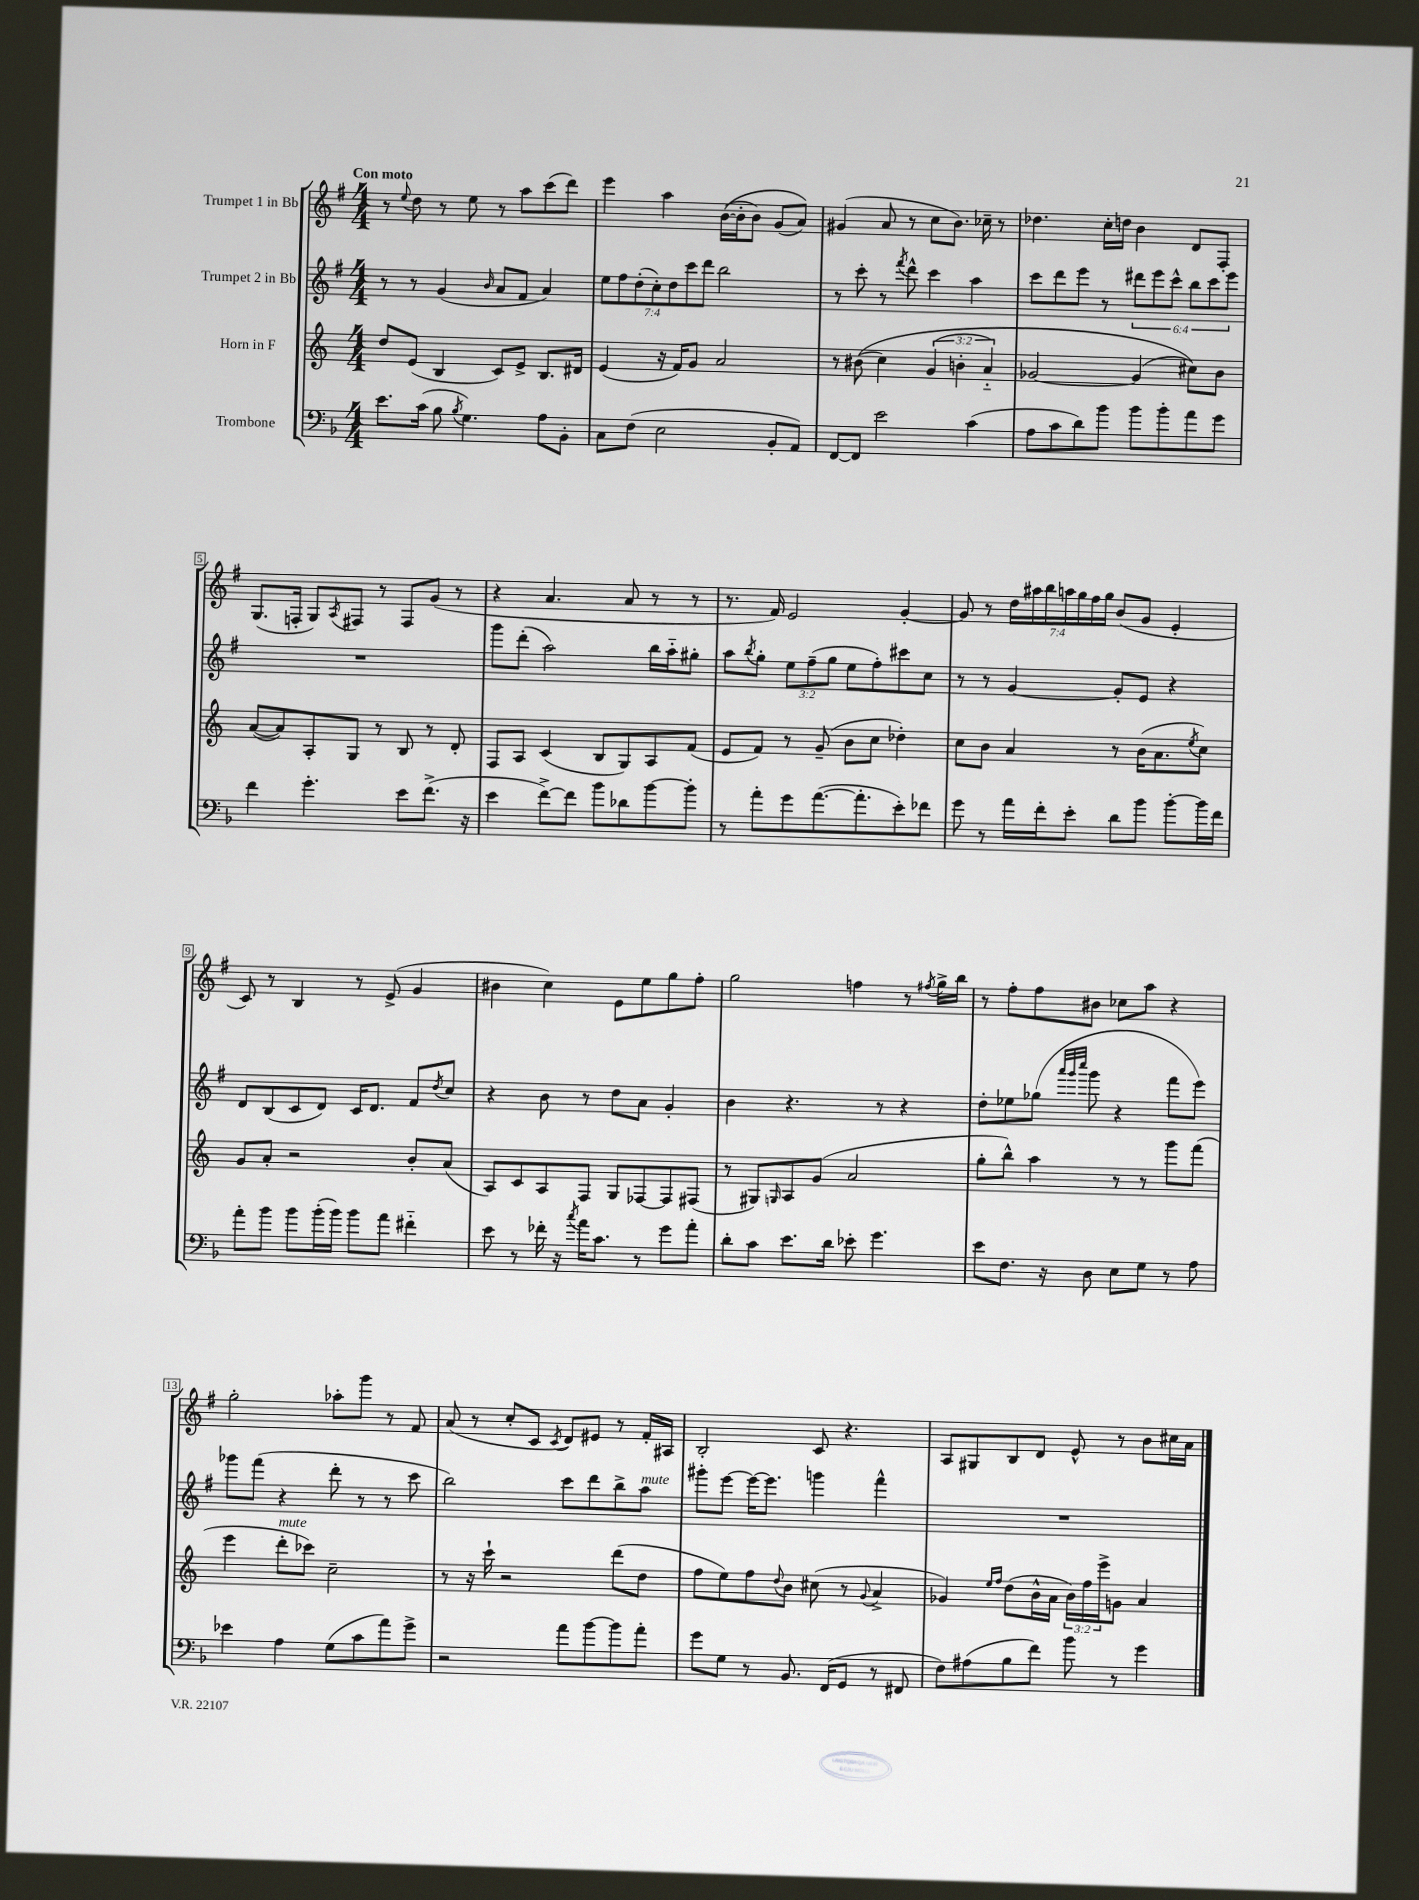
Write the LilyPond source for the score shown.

<<
\new StaffGroup <<
\new Staff = "s0" \with { instrumentName = "Trumpet 1 in Bb" } {
    \clef treble \key g \major \numericTimeSignature \time 4/4 \override Staff.TupletNumber.text = #tuplet-number::calc-fraction-text \tempo "Con moto"
    r8 \appoggiatura { e''8 } d''8 r8 e''8 r8 a''8 c'''8( d'''8) |
    e'''4 a''4 b'16~(\( b'16-. b'8) g'8( a'8)\) |
    gis'4( a'8 r8 c''8 b'8.) ces''16-- r8 |
    des''4. c''16-. d''16 b'4 d'8 fis8-. |
    g8.( f16-. g8) \acciaccatura { a8 } fis8 r8 fis8 g'8( r8 |
    r4 a'4. a'8 r8 r8 |
    r8. fis'16) e'2 g'4~-. |
    g'8 r8 \tuplet 7/4 { d''16 ais''16 b''16 a''16 g''16 fis''16 g''16 } b'8( g'8 e'4-. |
    c'8) r8 b4 r8 e'8->( g'4 |
    bis'4 c''4) e'8 e''8 g''8 fis''8-. |
    g''2 f''4 r8 \acciaccatura { fis''8 } g''16-> b''16 |
    r8 fis''8-. fis''8 bis'8 ces''8 a''8 r4 |
    g''2-. aes''8-. g'''8 r8 fis'8 |
    a'8( r8 c''8-. c'8 \acciaccatura { c'8 } d'8) eis'8 r8 fis'16-. ais16 |
    b2-. c'8 r4. |
    a8 gis8 b8 d'8 e'8-^ r8 b'8 cis''16 a'16 \bar "|." |
}
\new Staff = "s1" \with { instrumentName = "Trumpet 2 in Bb" } {
    \clef treble \key g \major \numericTimeSignature \time 4/4 \override Staff.TupletNumber.text = #tuplet-number::calc-fraction-text
    r8 r8 g'4( \grace { b'16 } a'8 fis'8 a'4) |
    \tuplet 7/4 { e''8 fis''8 d''8-.( c''8-.) d''8 c'''8 d'''8 } b''2 |
    r8 c'''8-. r8 \acciaccatura { fis'''8 } d'''8-^ c'''4 a''4 |
    c'''8 d'''8 e'''8 r8 \tuplet 6/4 { dis'''8 e'''8 c'''8-^ b''8 c'''8 e'''8 } |
    R1 |
    g'''8 d'''8-.( a''2) b''16 a''16-_ gis''8-. |
    a''8 \acciaccatura { b''8 } g''8-. \tuplet 3/2 { e''8 fis''8--( g''8 } e''8 fis''8-.) cis'''8 c''8 |
    r8 r8 g'4~ g'8-. e'8 r4 |
    d'8 b8( c'8 d'8) c'16 d'8. fis'8 \acciaccatura { d''8 } c''8 |
    r4 b'8 r8 d''8 a'8 g'4-. |
    b'4 r4. r8 r4 |
    d''8-. ees''8 ges''8( \grace { a'''32 g'''32 c''''32 } g'''8 r4 fis'''8 e'''8) |
    ges'''8 fis'''8( r4 d'''8-. r8 r8 c'''8 |
    b''2) c'''8 d'''8 b''8-> a''8^\markup { \italic "mute" } |
    gis'''8-. e'''8~ e'''16~ e'''8. g'''4 fis'''4-^ |
    R1 \bar "|." |
}
\new Staff = "s2" \with { instrumentName = "Horn in F" } {
    \clef treble \key c \major \numericTimeSignature \time 4/4 \override Staff.TupletNumber.text = #tuplet-number::calc-fraction-text
    d''8 e'8( b4 c'8) e'8-> b8. dis'16 |
    e'4( r16 f'16) g'8 a'2 |
    r8 bis'8(\( c''4) \tuplet 3/2 { g'4( b'4-. a'4-_) } |
    ges'2~ ges'4( cis''8)\) b'8 |
    a'8~( a'8) a8-. g8 r8 b8 r8 d'8-. |
    f8 a8 c'4( b8 g8) a8 f'8( |
    e'8 f'8) r8 g'8--( b'8 c''8 des''4-.) |
    c''8 b'8 a'4 r8 b'16( a'8. \acciaccatura { e''8 } c''8) |
    g'8 a'8-. r2 b'8-. a'8( |
    a8) c'8 a8 f8 g8 fes8~ fes8 fis8( |
    r8 gis8) \grace { g16 } a8 g'8( a'2 |
    g''8-. b''8-^) a''4 r8 r8 g'''8 f'''8( |
    e'''4 d'''8-.^\markup { \italic "mute" } ces'''8) c''2-- |
    r8 r16 c'''16-! r2 d'''8( d''8 |
    f''8 e''8) f''8 \appoggiatura { d''8 } b'8 cis''8( r8 \appoggiatura { g'8 } a'4-> |
    ges'4) \grace { e''16 f''16 } d''8( b'16-^ a'16 \tuplet 3/2 { b'16) f''16 e'''16-> } g'8 a'4 \bar "|." |
}
\new Staff = "s3" \with { instrumentName = "Trombone" } {
    \clef bass \key f \major \numericTimeSignature \time 4/4
    e'8. c'16( bes8 \acciaccatura { bes8 } g4.) a8 bes,8-. |
    c8 f8( e2 bes,8-. a,8) |
    f,8~ f,8 e'2 c'4( |
    a8 c'8 d'8) bes'8 bes'8 bes'8-. a'8 g'8 |
    f'4 g'4.-. e'8 f'8.->( r16 |
    e'4 f'8~->) f'8 bes'8 des'8 bes'8~ bes'8-. |
    r8 a'8-. g'8 a'8.~( a'8.-. e'8-.) fes'8 |
    g'8 r8 a'16 f'16-. e'8-. d'8 bes'8 bes'8~-. bes'16 f'16 |
    a'8-. bes'8 bes'8 bes'16-.( bes'16) bes'8 a'8 fis'4-_ |
    e'8 r8 fes'16-. r16 \acciaccatura { c''8 } a'16 c'8. r8 g'8 a'8-. |
    d'8-. c'8 e'8. d'16 ees'8-. g'4. |
    e'8 f8. r16 d8 e8 g8 r8 a8 |
    ees'4 a4 g8( c'8 a'8) g'8-> |
    r2 a'8 bes'8~ bes'8 a'8-. |
    g'8 g8 r8 bes,8. f,16( g,8 r8 fis,8 |
    f8) ais8( bes8 f'8) bes'8 r8 g'4 \bar "|." |
}
>>
>>
\layout { \context { \Score \override BarNumber.stencil = #(make-stencil-boxer 0.1 0.3 ly:text-interface::print) } }
